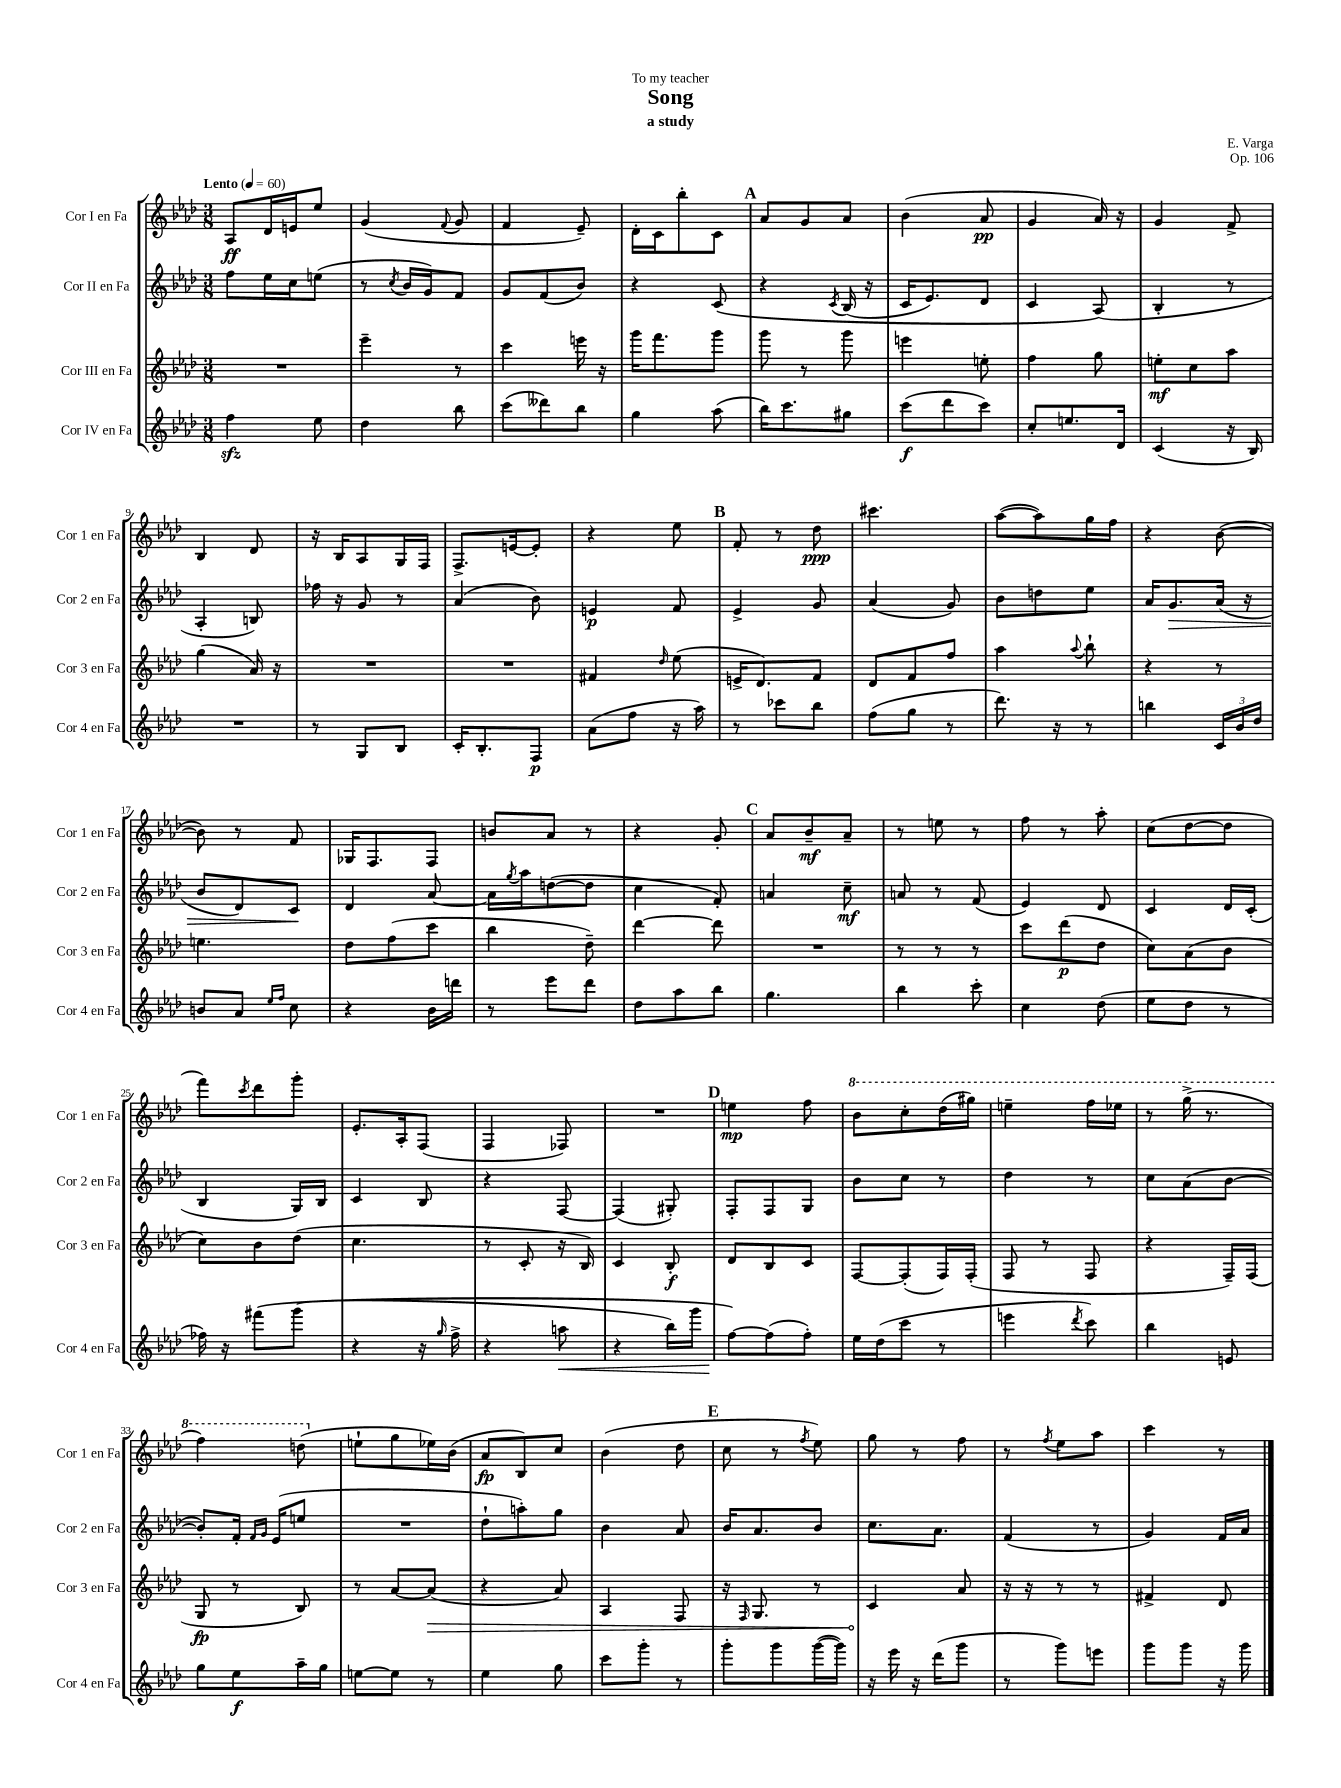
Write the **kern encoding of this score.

**kern	**dynam	**kern	**dynam	**kern	**dynam	**kern	**dynam
*part4	*part4	*part3	*part3	*part2	*part2	*part1	*part1
*staff4	*staff4	*staff3	*staff3	*staff2	*staff2	*staff1	*staff1
*I"Cor IV en Fa	*	*I"Cor III en Fa	*	*I"Cor II en Fa	*	*I"Cor I en Fa	*
*I'Cor 4 en Fa	*	*I'Cor 3 en Fa	*	*I'Cor 2 en Fa	*	*I'Cor 1 en Fa	*
*clefG2	*	*clefG2	*	*clefG2	*	*clefG2	*
*k[b-e-a-d-]	*	*k[b-e-a-d-]	*	*k[b-e-a-d-]	*	*k[b-e-a-d-]	*
*M3/8	*	*M3/8	*	*M3/8	*	*M3/8	*
*MM60	*	*MM60	*	*MM60	*	*MM60	*
=1	=1	=1	=1	=1	=1	=1	=1
!	!	!	!	!	!	!LO:TX:a:B:t=Lento	!
4ffzz\	.	4.r	.	8ff\L	.	8A-/L	ff
.	.	.	.	16ee-\L	.	16d-/L	.
.	.	.	.	16cc\J	.	16en/J	.
8ee-\	.	.	.	(8een\J	.	8ee-/J	.
=2	=2	=2	=2	=2	=2	=2	=2
4dd-\	.	4eee-~\	.	8r	.	(4g/	.
.	.	.	.	8qcc/	.	.	.
.	.	.	.	16b-/LL	.	.	.
.	.	.	.	16g/J)	.	.	.
.	.	.	.	.	.	8qqf/	.
8bb-\	.	8r	.	8f/J	.	8g/	.
=3	=3	=3	=3	=3	=3	=3	=3
(8ccc\L	.	4ccc\	.	8g/L	.	4f/	.
8ddd--X\)	.	.	.	(8f/	.	.	.
8bb-\J	.	16eeen\	.	8b-/J)	.	8e-~/)	.
.	.	16r	.	.	.	.	.
=4	=4	=4	=4	=4	=4	=4	=4
4gg\	.	16ggg\KL	.	4r	.	16d-'\LL	.
.	.	8.fff\	.	.	.	16c\J	.
.	.	.	.	.	.	8bb-'\	.
(8aa-\	.	8ggg\J	.	(8c/	.	8c\J	.
!!LO:REH:place=s1:t=A
=5	=5	=5	=5	=5	=5	=5	=5
16bb-\KL)	.	8ggg\	.	4r	.	8a-/L	.
8.ccc\	.	.	.	.	.	.	.
.	.	8r	.	.	.	8g/	.
.	.	.	.	8qc/	.	.	.
8gg#X\J	.	8ggg\	.	(16B-/	.	8a-/J	.
.	.	.	.	16r	.	.	.
=6	=6	=6	=6	=6	=6	=6	=6
(8ccc\L	f	4eeen\	.	16c/KL	.	(4b-\	.
.	.	.	.	8.e-/)	.	.	.
8ddd-\	.	.	.	.	.	.	.
8ccc\J)	.	8een'\	.	8d-/J	.	8a-/	pp
=7	=7	=7	=7	=7	=7	=7	=7
8cc'/L	.	4ff\	.	4c/	.	4g/	.
8.een/	.	.	.	.	.	.	.
.	.	8gg\	.	(8A-/)	.	16a-/)	.
16d-/Jk	.	.	.	.	.	16r	.
=8	=8	=8	=8	=8	=8	=8	=8
(4c/	.	8een'\L	mf	4B-'/	.	4g/	.
.	.	8cc\	.	.	.	.	.
16r	.	8aa-\J	.	8r	.	8f^/	.
16B-/)	.	.	.	.	.	.	.
!!LO:LB:g=z
=9	=9	=9	=9	=9	=9	=9	=9
4.r	.	(4gg\	.	4A-'/	.	4B-/	.
.	.	16a-/)	.	8Bn/)	.	8d-/	.
.	.	16r	.	.	.	.	.
=10	=10	=10	=10	=10	=10	=10	=10
8r	.	4.r	.	16ff-X\	.	16r	.
.	.	.	.	16r	.	16B-/KL	.
8G/L	.	.	.	8g/	.	8A-/	.
8B-/J	.	.	.	8r	.	16G/L	.
.	.	.	.	.	.	16F/JJ	.
=11	=11	=11	=11	=11	=11	=11	=11
16c'/KL	.	4.r	.	(4a-/	.	8.F^/L	.
8.B-'/	.	.	.	.	.	.	.
.	.	.	.	.	.	[16en/k	.
8F/J	p	.	.	8b-\)	.	8e'/J]	.
=12	=12	=12	=12	=12	=12	=12	=12
(8a-\L	.	4f#X/	.	4en/	p	4r	.
8ff\J	.	.	.	.	.	.	.
.	.	16qqdd-/	.	.	.	.	.
16r	.	(8ee-\	.	8f/	.	8ee-\	.
16aa-\)	.	.	.	.	.	.	.
!!LO:REH:place=s1:t=B
=13	=13	=13	=13	=13	=13	=13	=13
8r	.	16en^/KL	.	4e-^/	.	8f'/	.
.	.	8.d-/)	.	.	.	.	.
8ccc-X\L	.	.	.	.	.	8r	.
8bb-\J	.	8f/J	.	8g/	.	8dd-\	ppp
=14	=14	=14	=14	=14	=14	=14	=14
(8ff\L	.	8d-/L	.	(4a-/	.	4.ccc#X\	.
8gg\J	.	8f/	.	.	.	.	.
8r	.	8ff/J	.	8g/)	.	.	.
=15	=15	=15	=15	=15	=15	=15	=15
8.ddd-\)	.	4aa-\	.	8b-\L	.	([8aa-\L	.
.	.	.	.	8ddn\	.	8aa-\])	.
16r	.	.	.	.	.	.	.
.	.	8qqaa-/	.	.	.	.	.
8r	.	8bb-`\	.	8ee-\J	.	16gg\L	.
.	.	.	.	.	.	16ff\JJ	.
=16	=16	=16	=16	=16	=16	=16	=16
4bbn\	.	4r	.	16a-/KL	.	4r	.
!	!	!	!	!	!LO:HP:b	!	!
.	.	.	.	8.g/	>	.	.
24c/LL	.	8r	.	(16a-/Jk	.	([8b-\	.
24b-/	.	.	.	.	.	.	.
.	.	.	.	16r	.	.	.
24dd-/JJ	.	.	.	.	.	.	.
!!LO:LB:g=z
=17	=17	=17	=17	=17	=17	=17	=17
8bn/L	.	4.een\	.	8b-/L	.	8b-\])	.
8a-/J	.	.	.	8d-/)	.	8r	.
16qqee-/LL	.	.	.	.	.	.	.
16qqff/JJ	.	.	.	.	.	.	.
8cc\	.	.	.	8c/J	.	8f/	.
.	.	.	.	.	]	.	.
=18	=18	=18	=18	=18	=18	=18	=18
4r	.	8dd-\L	.	4d-/	.	16G-X/KL	.
.	.	.	.	.	.	8.F/	.
.	.	(8ff\	.	.	.	.	.
16b-\LL	.	8ccc\J	.	[8a-/	.	8F/J	.
16dddn\JJ	.	.	.	.	.	.	.
=19	=19	=19	=19	=19	=19	=19	=19
8r	.	4bb-\	.	16a-\LL]	.	8bn/L	.
.	.	.	.	8qgg/	.	.	.
.	.	.	.	16aa-\J	.	.	.
8eee-\L	.	.	.	([8ddn\	.	8a-/J	.
8ddd-\J	.	8dd-~\)	.	8dd\J]	.	8r	.
=20	=20	=20	=20	=20	=20	=20	=20
8dd-\L	.	[4ddd-\	.	4cc\	.	4r	.
8aa-\	.	.	.	.	.	.	.
8bb-\J	.	8ddd-\]	.	8f'/)	.	8g'/	.
!!LO:REH:place=s1:t=C
=21	=21	=21	=21	=21	=21	=21	=21
4.gg\	.	4.r	.	4an/	.	8a-/L	.
.	.	.	.	.	.	8b-~/	mf
.	.	.	.	8cc~\	mf	8a-~/J	.
=22	=22	=22	=22	=22	=22	=22	=22
4bb-\	.	8r	.	8an/	.	8r	.
.	.	8r	.	8r	.	8een\	.
8ccc'\	.	8r	.	(8f/	.	8r	.
=23	=23	=23	=23	=23	=23	=23	=23
4cc\	.	8ccc\L	.	4e-/)	.	8ff\	.
.	.	(8ddd-\	p	.	.	8r	.
(8dd-\	.	8dd-\J	.	8d-/	.	8aa-'\	.
=24	=24	=24	=24	=24	=24	=24	=24
8ee-\L	.	8cc\L)	.	4c/	.	(8cc\L	.
8dd-\J	.	(8a-\	.	.	.	[8dd-\	.
8r	.	8b-\J	.	16d-/LL	.	8dd-\J]	.
.	.	.	.	(16c'/JJ	.	.	.
!!LO:LB:g=z
=25	=25	=25	=25	=25	=25	=25	=25
16ff-X\)	.	8cc\L)	.	4B-/	.	8fff\L)	.
16r	.	.	.	.	.	.	.
.	.	.	.	.	.	8qccc/	.
(8fff#X\L	.	8b-\	.	.	.	8ddd-\	.
(8ggg\J	.	(8dd-\J	.	16G/LL)	.	8ggg'\J	.
.	.	.	.	16B-/JJ	.	.	.
=26	=26	=26	=26	=26	=26	=26	=26
4r	.	4.cc\	.	4c/	.	8.e-'/L	.
.	.	.	.	.	.	16A-'/k	.
16r	.	.	.	8B-/	.	(8F/J	.
16qqgg/	.	.	.	.	.	.	.
16ff^\	.	.	.	.	.	.	.
=27	=27	=27	=27	=27	=27	=27	=27
4r	.	8r	.	4r	.	4F/	.
.	.	8c'/	.	.	.	.	.
!	!LO:HP:b	!	!	!	!	!	!
8aan\	<	16r	.	[8F/	.	8F-X/)	.
.	.	16B-/)	.	.	.	.	.
=28	=28	=28	=28	=28	=28	=28	=28
4r	.	4c/	.	(4F/]	.	4.r	.
16bb-\LL)	.	8B-'/	f	8G#X'/)	.	.	.
16ggg\JJ	.	.	.	.	.	.	.
!!LO:REH:place=s1:t=D
=29	=29	=29	=29	=29	=29	=29	=29
[8ff\L)	.	8d-/L	.	8F'/L	.	4een\	mp
(8ff\]	[	8B-/	.	8F/	.	.	.
8ff'\J)	.	8c/J	.	8G/J	.	8ff\	.
=30	=30	=30	=30	=30	=30	=30	=30
*	*	*	*	*	*	*8va	*
16ee-\LL	.	[8F/L	.	8b-\L	.	8bb-\L	.
(16dd-\J	.	.	.	.	.	.	.
8ccc\J	.	(8F'/]	.	8cc\J	.	8ccc'\	.
8r	.	16F/L)	.	8r	.	(16ddd-\L	.
.	.	(16F'/JJ	.	.	.	16ggg#X\JJ)	.
=31	=31	=31	=31	=31	=31	=31	=31
4eeen\	.	8F/	.	4dd-\	.	4eeen~\	.
.	.	8r	.	.	.	.	.
8qddd-/	.	.	.	.	.	.	.
8ccc\)	.	8F/	.	8r	.	16fff\LL	.
.	.	.	.	.	.	16eee-X\JJ	.
=32	=32	=32	=32	=32	=32	=32	=32
4bb-\	.	4r	.	8cc\L	.	8r	.
.	.	.	.	(8a-\	.	(16ggg^\	.
.	.	.	.	.	.	8.r	.
8en/	.	16F~/LL)	.	[8b-\J	.	.	.
.	.	(16F/JJ	.	.	.	.	.
!!LO:LB:g=z
=33	=33	=33	=33	=33	=33	=33	=33
8gg\L	.	8G/	fp	8b-'/L])	.	4fff\)	.
8ee-\	f	8r	.	16f'/Jk	.	.	.
.	.	.	.	16qqf/LL	.	.	.
.	.	.	.	16qqg/JJ	.	.	.
.	.	.	.	(16e-/KL	.	.	.
16aa-~\L	.	8B-/)	.	8een/J	.	(8dddn\	.
16gg\JJ	.	.	.	.	.	.	.
=34	=34	=34	=34	=34	=34	=34	=34
*	*	*	*	*	*	*X8va	*
[8een\L	.	8r	.	4.r	.	8een`\L	.
8ee\J]	.	[8a-/L	.	.	.	8gg\	.
!	!	!	!LO:HP:b	!	!	!	!
8r	.	(8a-/J]	>	.	.	16ee-X\L)	.
.	.	.	.	.	.	(16b-\JJ	.
=35	=35	=35	=35	=35	=35	=35	=35
4ee-\	.	4r	.	8dd-`\L	.	8a-/L	fp
.	.	.	.	8aan'\)	.	8B-/)	.
8gg\	.	8a-/)	.	8gg\J	.	8cc/J	.
=36	=36	=36	=36	=36	=36	=36	=36
8ccc\L	.	4A-/	.	4b-\	.	(4b-\	.
8ggg'\J	.	.	.	.	.	.	.
8r	.	8F/	.	8a-/	.	8dd-\	.
!!LO:REH:place=s1:t=E
=37	=37	=37	=37	=37	=37	=37	=37
8ggg'\L	.	16r	.	16b-/KL	.	8cc\	.
.	.	16qqF/	.	.	.	.	.
.	.	8.G/	.	8.a-/	.	.	.
8ggg\	.	.	.	.	.	8r	.
.	.	.	.	.	.	8qff/	.
([16ggg\L	.	8r	.	8b-/J	.	8ee-\)	.
16ggg\JJ])	.	.	.	.	.	.	.
=38	=38	=38	=38	=38	=38	=38	=38
16r	.	4c/	.	8.cc\L	.	8gg\	.
16eee-\	.	.	.	.	.	.	.
16r	.	.	.	.	.	8r	.
(16ddd-\KL	.	.	.	8.a-\J	.	.	.
8ggg\J	.	8a-/	]	.	.	8ff\	.
=39	=39	=39	=39	=39	=39	=39	=39
8r	.	16r	.	(4f/	.	8r	.
.	.	16r	.	.	.	.	.
.	.	.	.	.	.	8qff/	.
8ggg\L)	.	8r	.	.	.	8ee-\L	.
8eeen\J	.	8r	.	8r	.	8aa-\J	.
=40	=40	=40	=40	=40	=40	=40	=40
8ggg\L	.	4f#X^/	.	4g/)	.	4ccc\	.
8ggg\J	.	.	.	.	.	.	.
16r	.	8d-/	.	16f/LL	.	8r	.
16ggg\	.	.	.	16a-/JJ	.	.	.
==	==	==	==	==	==	==	==
*-	*-	*-	*-	*-	*-	*-	*-
